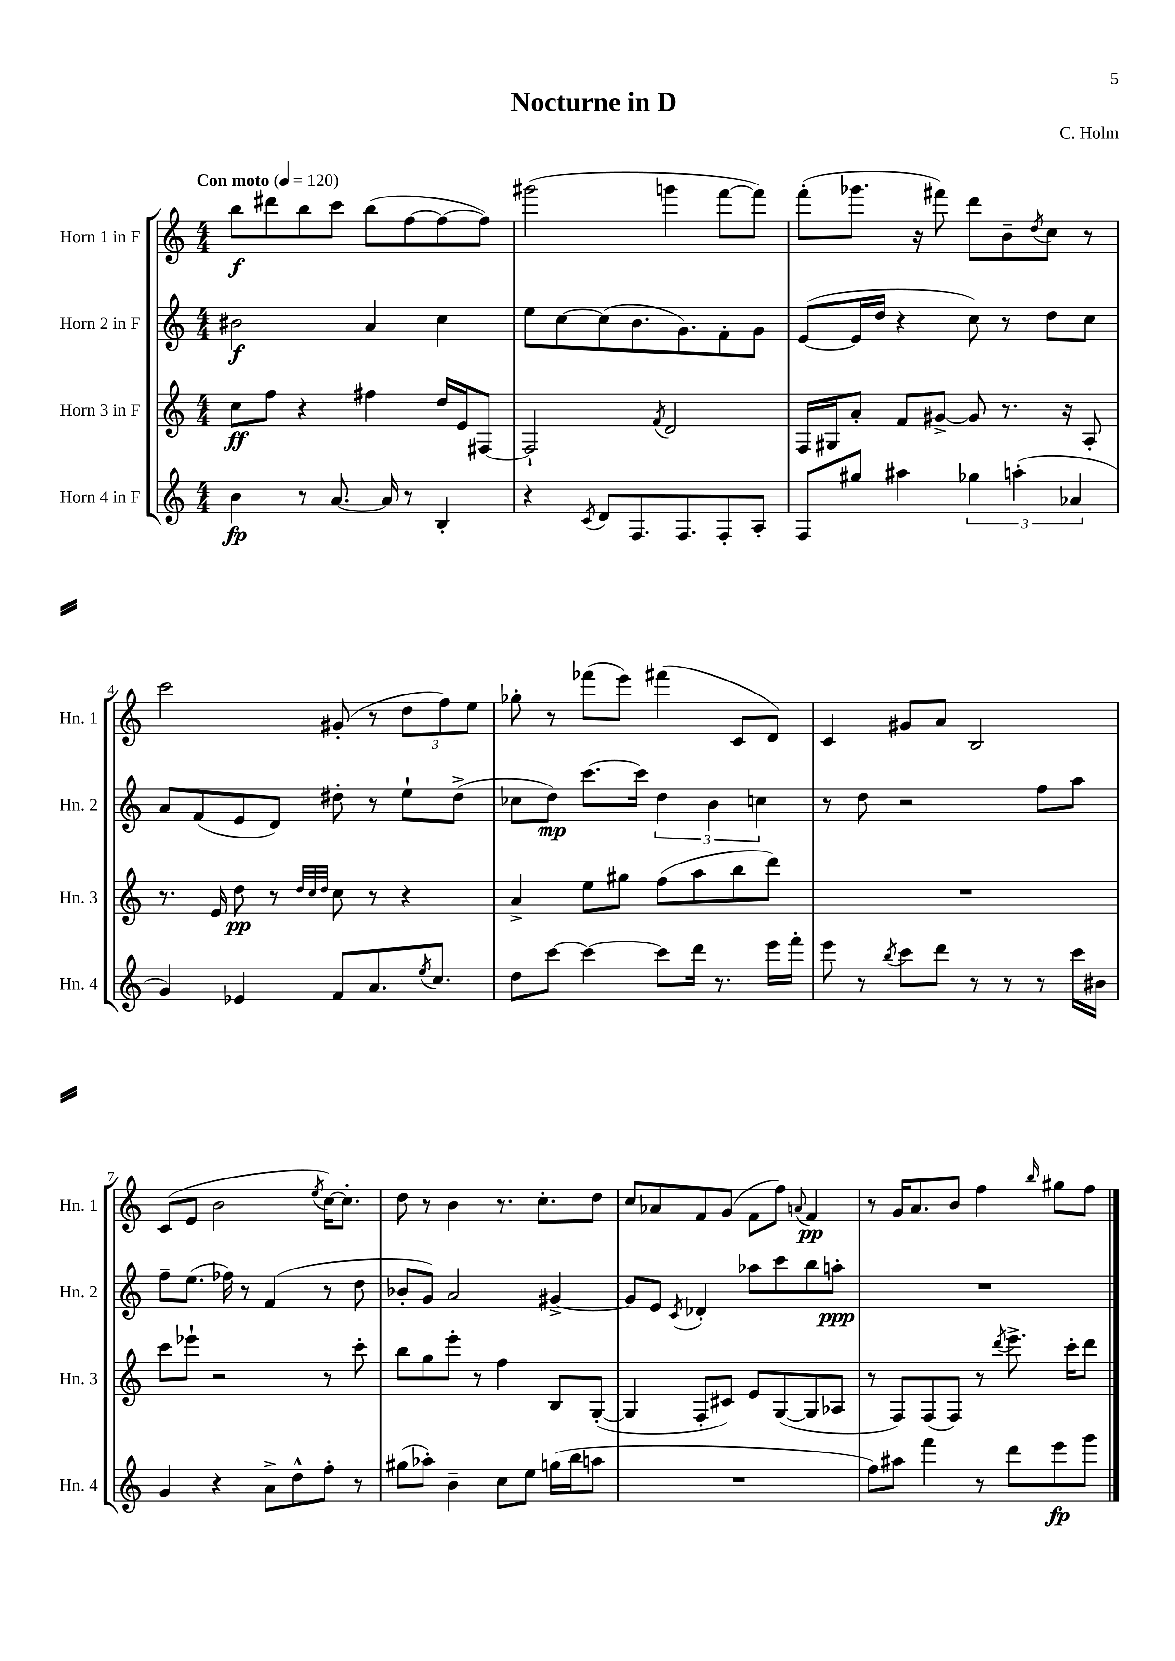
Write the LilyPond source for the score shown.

\header { title = "Nocturne in D" composer = "C. Holm" }
<<
\new StaffGroup <<
\new Staff = "s0" \with { instrumentName = "Horn 1 in F" shortInstrumentName = "Hn. 1" } {
    \clef treble \key c \major \numericTimeSignature \time 4/4 \tempo "Con moto" 4 = 120
    b''8\f dis'''8 b''8 c'''8 b''8( f''8~ f''8~ f''8) |
    gis'''2( g'''4 f'''8~ f'''8) |
    f'''8-.( ges'''8. r16 fis'''8) d'''8 b'8-- \acciaccatura { d''8 } c''8 r8 |
    c'''2 gis'8-.( r8 \tuplet 3/2 { d''8 f''8) e''8 } |
    ges''8-. r8 fes'''8( e'''8) fis'''4( c'8 d'8) |
    c'4 gis'8 a'8 b2 |
    c'8( e'8 b'2 \acciaccatura { e''8 } c''16~) c''8.-. |
    d''8 r8 b'4 r8. c''8.-. d''8 |
    c''8 aes'8 f'8 g'8( f'8 f''8) \appoggiatura { a'8 } f'4\pp |
    r8 g'16 a'8. b'8 f''4 \grace { b''16 } gis''8 f''8 \bar "|." |
}
\new Staff = "s1" \with { instrumentName = "Horn 2 in F" shortInstrumentName = "Hn. 2" } {
    \clef treble \key c \major \numericTimeSignature \time 4/4
    bis'2\f a'4 c''4 |
    e''8 c''8~ c''8( b'8. g'8.) f'8-. g'8 |
    e'8~( e'16 d''16 r4 c''8) r8 d''8 c''8 |
    a'8 f'8( e'8 d'8) dis''8-. r8 e''8-! dis''8->( |
    ces''8 d''8\mp) c'''8.~ c'''16 \tuplet 3/2 { d''4 b'4 c''4 } |
    r8 d''8 r2 f''8 a''8 |
    f''8-- e''8.( fes''16) r8 f'4( r8 d''8 |
    bes'8-. g'8) a'2 gis'4~-> |
    gis'8 e'8 \acciaccatura { c'8 } des'4-. aes''8 c'''8 b''8 a''8-.\ppp |
    R1 \bar "|." |
}
\new Staff = "s2" \with { instrumentName = "Horn 3 in F" shortInstrumentName = "Hn. 3" } {
    \clef treble \key c \major \numericTimeSignature \time 4/4
    c''8\ff f''8 r4 fis''4 d''16 e'16 fis8~ |
    fis2-! \acciaccatura { f'8 } d'2 |
    f16 gis16 a'8-. f'8 gis'8~-> gis'8 r8. r16 a8-. |
    r8. e'16 d''8\pp r8 \grace { d''32 c''32 d''32 } c''8 r8 r4 |
    a'4-> e''8 gis''8 f''8( a''8 b''8 d'''8) |
    R1 |
    c'''8 ees'''8-! r2 r8 c'''8-. |
    b''8 g''8 e'''8-. r8 f''4 b8 g8~-.( |
    g4 f8-. cis'8) e'8 g8~( g8 aes8 |
    r8 f8) f8( f8) r8 \acciaccatura { d'''8 } e'''8.-> c'''16-. d'''8 \bar "|." |
}
\new Staff = "s3" \with { instrumentName = "Horn 4 in F" shortInstrumentName = "Hn. 4" } {
    \clef treble \key c \major \numericTimeSignature \time 4/4
    b'4\fp r8 a'8.~ a'16 r8 b4-. |
    r4 \acciaccatura { c'8 } d'8 f8. f8. f8-. a8-. |
    f8 gis''8 ais''4 \tuplet 3/2 { ges''4 a''4-.( aes'4 } |
    g'4) ees'4 f'8 a'8. \acciaccatura { e''8 } c''8. |
    d''8 c'''8~ c'''4~ c'''8 d'''16 r8. e'''16 f'''16-. |
    e'''8 r8 \acciaccatura { b''8 } c'''8 d'''8 r8 r8 r8 c'''16 bis'16 |
    g'4 r4 a'8-> d''8-^ f''8-. r8 |
    gis''8( aes''8-.) b'4-- c''8 e''8 g''16( b''16 a''8 |
    R1 |
    f''8) ais''8 f'''4 r8 d'''8 e'''8\fp g'''8 \bar "|." |
}
>>
>>
